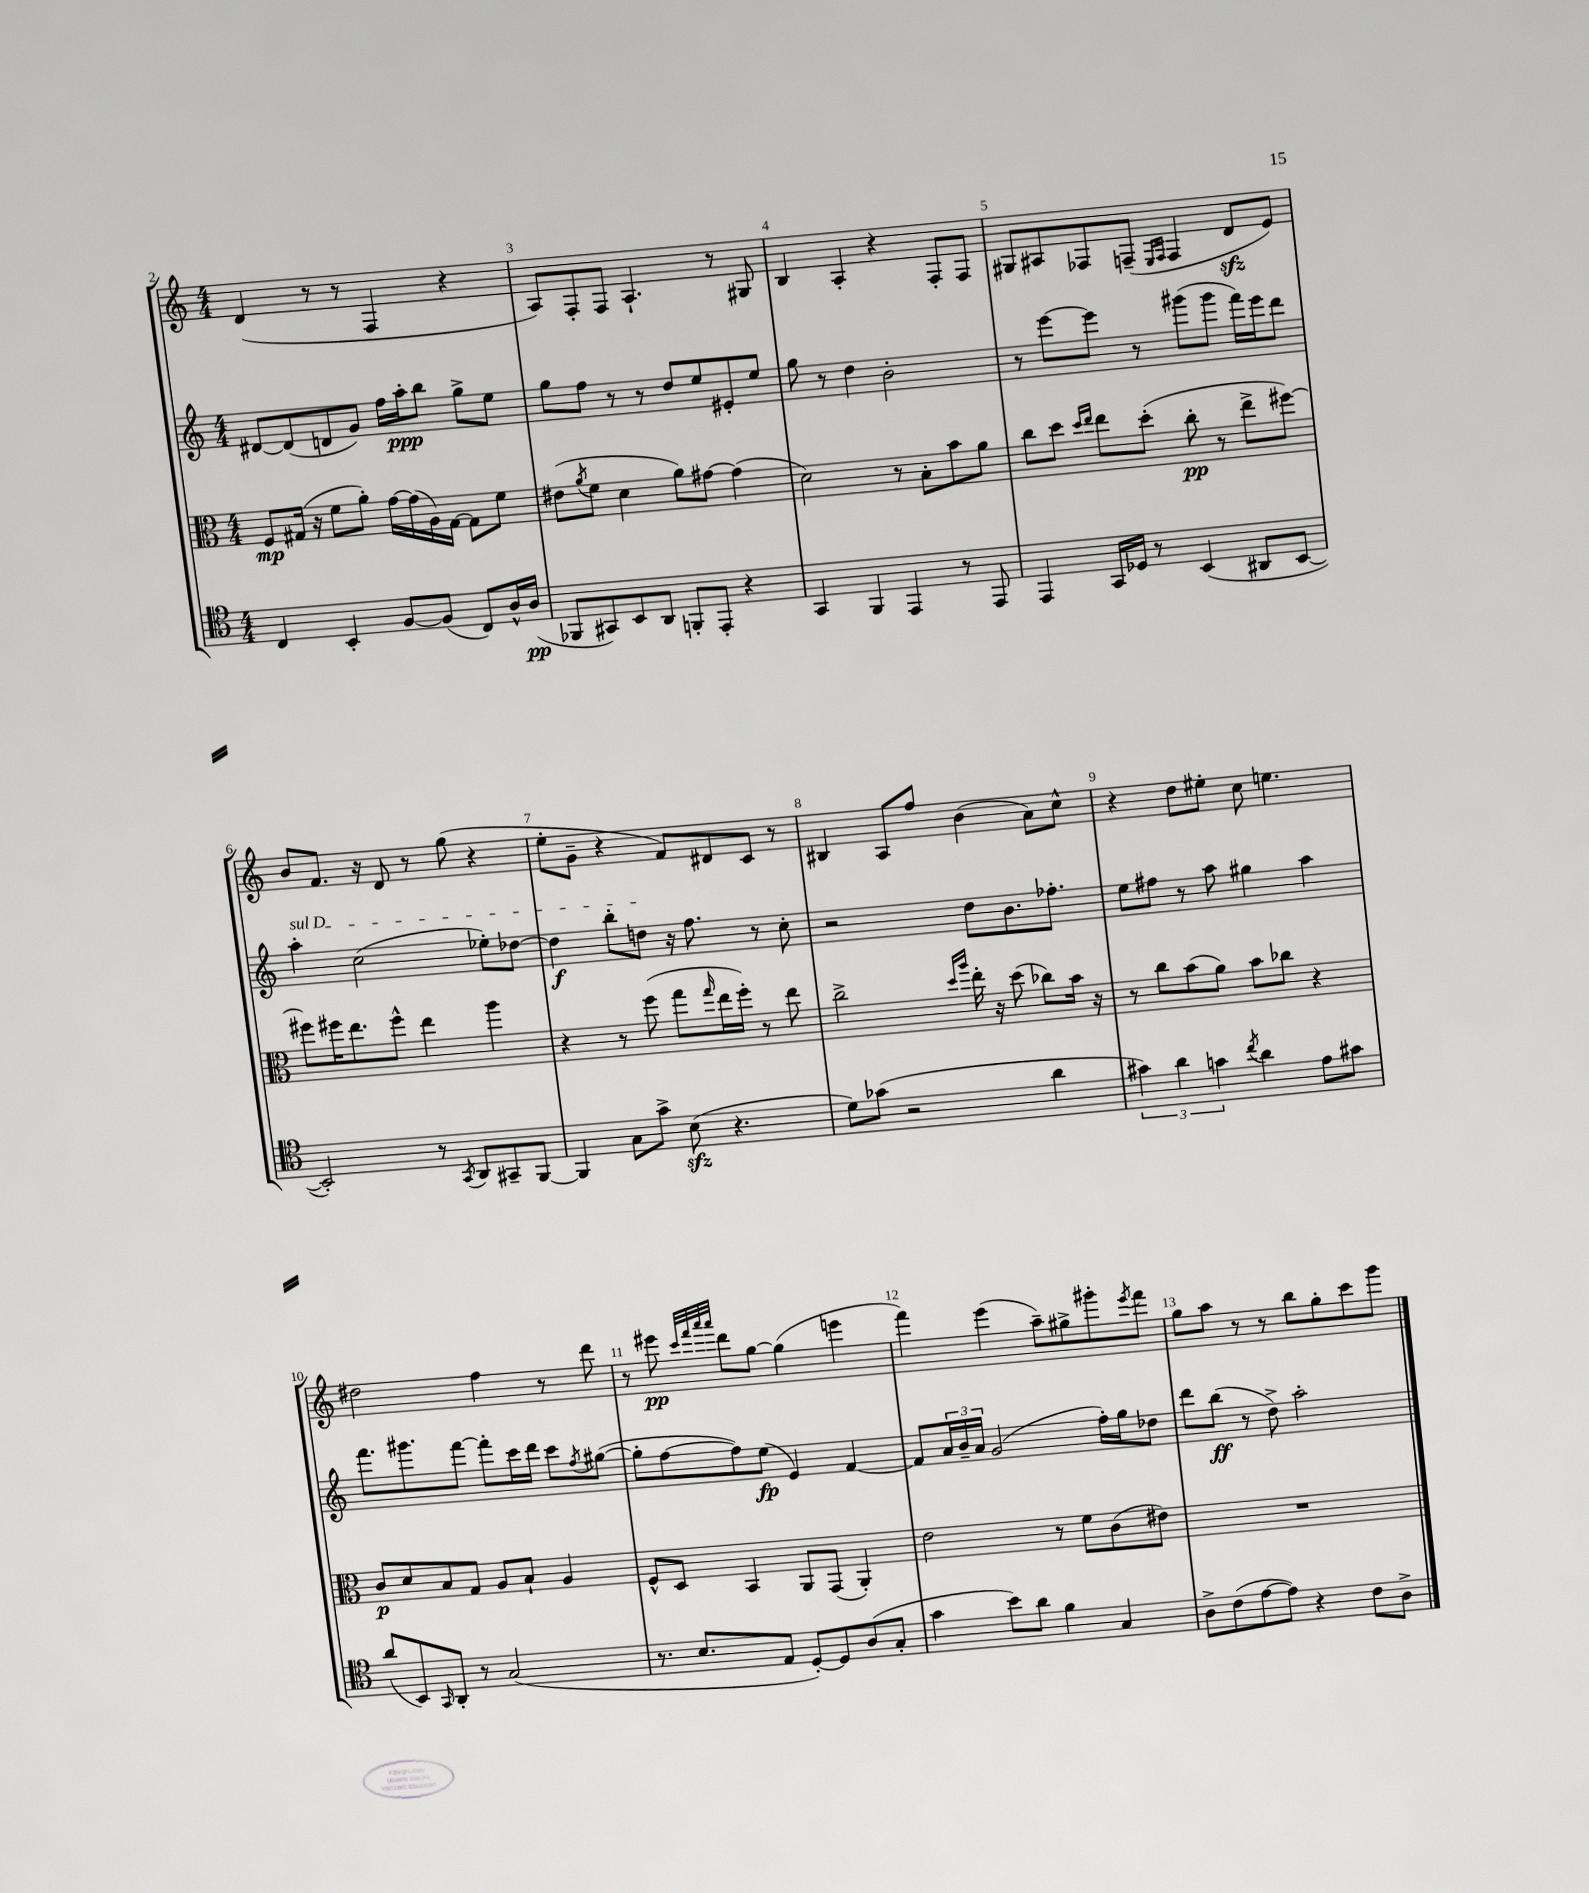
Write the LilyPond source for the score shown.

<<
\new StaffGroup <<
\new Staff = "s0" {
    \clef treble \key c \major \numericTimeSignature \time 4/4
    d'4( r8 r8 f4 r4 |
    a8) f8-. f8 a4.-! r8 gis8 |
    b4 a4-. r4 f8-. f8 |
    gis8 ais8 fes8 f8--( \grace { e16 f16 } f4 d'8\sfz e'8) |
    b'8 f'8. r16 d'8 r8 g''8( r4 |
    e''8-. g'8-- r4 f'8) dis'8 c'8 r8 |
    bis4 a8 f''8 b'4( a'8) c''8-^ |
    r4 d''8 eis''8-. c''8 e''4. |
    dis''2 f''4 r8 d'''8 |
    r8 eis'''8\pp \grace { c'''32 f'''32 a'''32 a'''32 } d'''8 g''8~ g''4( e'''4 |
    f'''4) e'''4( a''8--) gis''8-> gis'''8-. \acciaccatura { e'''8 } f'''8 |
    g''8 a''8 r8 r8 b''8 g''8-. c'''8 g'''8 \bar "|." |
}
\new Staff = "s1" {
    \clef treble \key c \major \numericTimeSignature \time 4/4
    dis'8~ dis'8( d'8 g'8) f''16 a''16-.\ppp b''8 g''8-> e''8 |
    g''8 f''8 r8 r8 d''8 e''8 eis'8-. e''8 |
    g''8 r8 d''4 b'2-. |
    r8 e'''8~ e'''8 r8 gis'''8( gis'''8 f'''16) e'''16 d'''8 |
    \once \override TextSpanner.bound-details.left.text = \markup { \italic "sul D" } a''4-.\startTextSpan c''2( ees''8-.) des''8~ |
    des''4\f b''8-. d''8\stopTextSpan r16 f''8. r8 c''8-. |
    r2 d''8 b'8. fes''8.-. |
    e''8 fis''8 r8 a''8 gis''4 a''4 |
    f'''8. gis'''8. f'''8~ f'''8-. c'''16 d'''16 c'''8 \acciaccatura { f''8 } gis''8~( |
    gis''8-. f''8~ f''8) e''8\fp( e'4) f'4~ |
    f'8 \tuplet 3/2 { a'16 b'16-- a'16 } g'2( f''16-.) g''16 des''8 |
    d'''8 b''8\ff( r8 d''8->) a''2-. \bar "|." |
}
\new Staff = "s2" {
    \clef alto \key c \major \numericTimeSignature \time 4/4
    f8\mp gis16( r16 f'8 a'8-.) g'16~ g'16( a16) gis16~ gis8 f'8 |
    eis'8( \acciaccatura { a'8 } f'8 d'4 a'8) gis'8~ gis'4( |
    d'2) r8 b8-. b'8 a'8 |
    c''8 d''8 \grace { d''16 e''16 } e''8 d''8-.( c''8-.\pp r8 e''8-> fis''8~) |
    fis''8 fis''16 e''8. fis''8-^ e''4 a''4 |
    r4 r8 f''8( g''8 \grace { g''16 } e''16 f''16-.) r8 e''8 |
    c''2-> \grace { d''16 a''16 } e''16-. r16 d''8( ces''8) b'16 r16 |
    r8 c''8 b'8( a'8) b'8 ces''8 r4 |
    c'8\p d'8 b8 g8 a8 b8-! a4 |
    f8-^ d8 b,4 a,8 g,8( a,4-.) |
    e'2 r8 f'8 c'8( eis'8) |
    R1 \bar "|." |
}
\new Staff = "s3" {
    \clef tenor \key c \major \numericTimeSignature \time 4/4
    c4 b,4-. f8~ f8( c8) a16-^ a16\pp( |
    fes,8 gis,8) b,8 a,8 f,8-. e,8-. r4 |
    g,4 f,4 e,4 r8 e,8 |
    e,4 g,16 des16 r8 b,4( ais,8 b,8~ |
    b,2-.) r8 \acciaccatura { g,8 } a,8 gis,8-- f,8~ |
    f,4 g8 g'8-> b8\sfz( r4. |
    d'8) ges'8( r2 a'4 |
    \tuplet 3/2 { gis'4) a'4 g'4 } \acciaccatura { c''8 } a'4 e'8 gis'8 |
    a'8( b,8) \grace { g,16 } a,8-. r8 g2( |
    r8. b8. e8 d8~-.) d8 a8( g8-. |
    g'4 b'8) a'8 f'4 g4 |
    a8-> c'8( e'8~ e'8) r4 c'8 a8-> \bar "|." |
}
>>
>>
\layout { \context { \Score currentBarNumber = #2 \override BarNumber.break-visibility = ##(#f #t #t) barNumberVisibility = #all-bar-numbers-visible } }
